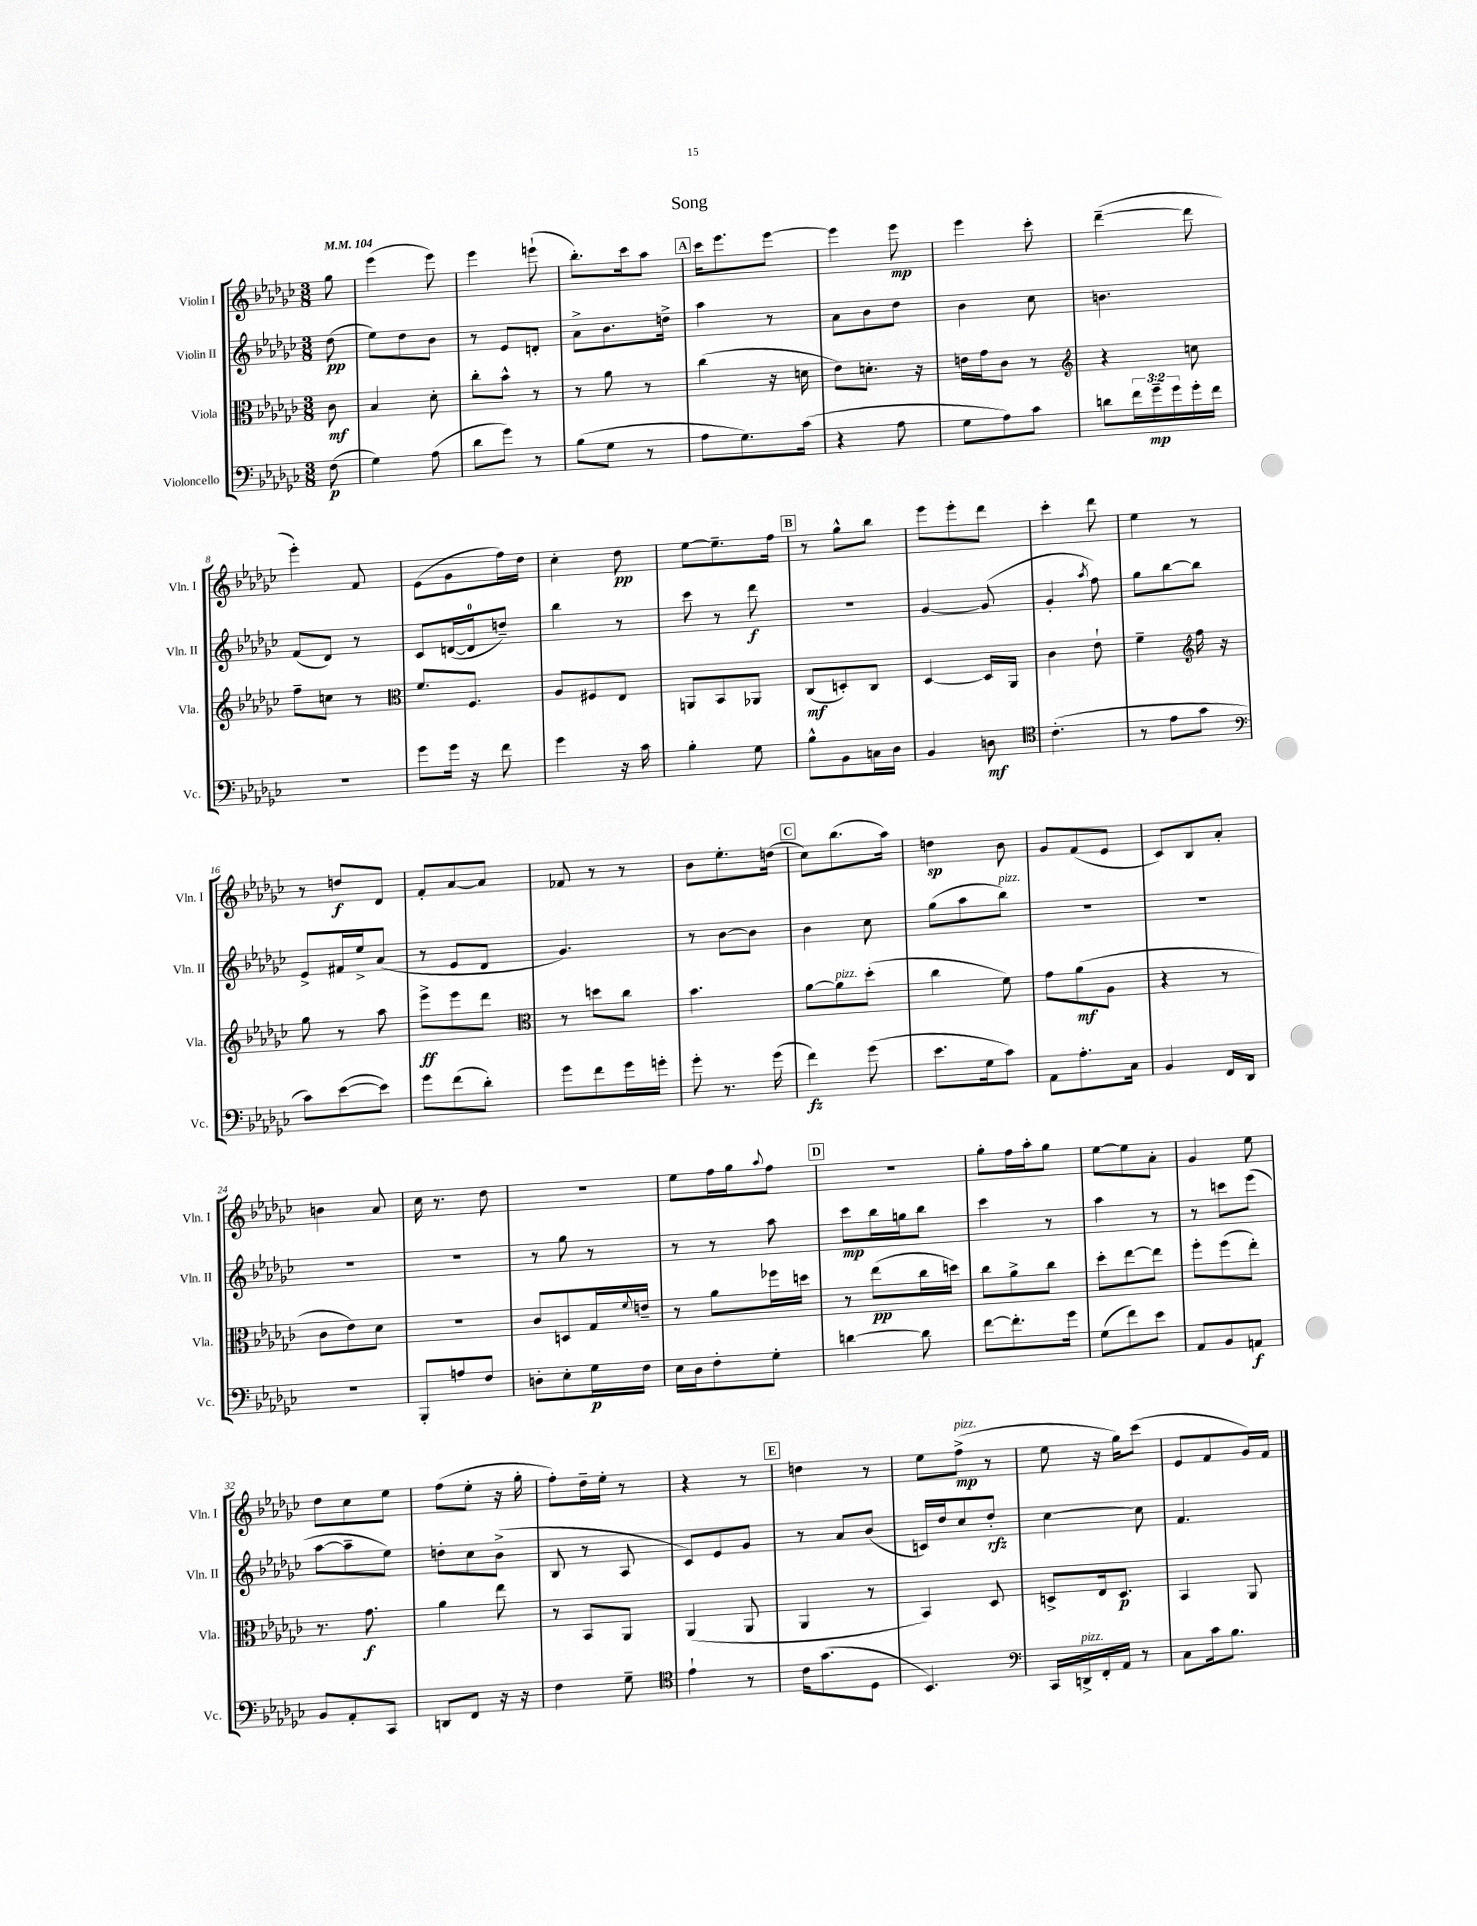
\header { title = "Song" }
<<
\new StaffGroup <<
\new Staff = "s0" \with { instrumentName = "Violin I" shortInstrumentName = "Vln. I" } {
    \clef treble \key ges \major \numericTimeSignature \time 3/8 \partial 8 \tempo 4 = 104
    ges''8 |
    ees'''4( ees'''8) |
    ees'''4 e'''8-!( |
    bes''8.-.) ces'''16 aes''8 |
    \mark \markup { \box "A" } ces'''16 ees'''8. ees'''8~ |
    ees'''4 ees'''8\mp |
    ees'''4 ces'''8-. |
    des'''4~--( des'''8 |
    ees'''4-.) f'8 |
    ees'8( ges'8 f''16) des''16 |
    ces''4-. des''8\pp |
    ees''8~ ees''8.-- f''16 |
    \mark \markup { \box "B" } r8 ges''8-^ bes''8 |
    ees'''8 ees'''8-. des'''8 |
    ces'''4-. des'''8 |
    ees''4 r8 |
    r8 d''8\f des'8 |
    f'8-. aes'8~ aes'8 |
    fes'8 r8 r8 |
    bes'8 ees''8.-. d''16( |
    \mark \markup { \box "C" } ces''8) bes''8.( aes''16) |
    d''4\sp bes'8 |
    ges'8 f'8( ees'8 |
    ces'8) bes8 aes'8-. |
    b'4 aes'8 |
    ces''16 r8. des''8 |
    R4. |
    ees''8 f''16 ges''16 \appoggiatura { aes''8 } f''8 |
    \mark \markup { \box "D" } R4. |
    ges''8-. f''16 aes''16-. ges''8 |
    ees''8~ ees''8 aes'8-. |
    ges'4 ees''8 |
    des''8 ces''8 ees''8 |
    f''8( ees''8-. r16 ges''16-. |
    f''8-.) des''16-- ees''16-. r8 |
    r4 r8 |
    \mark \markup { \box "E" } d''4 r8 |
    ees''8 f''8->\mp^\markup { \italic "pizz." }( r8 |
    ees''8 r16 ges''16) ces'''8( |
    ees'8 f'8 ges'16) f'16 \bar "|." |
}
\new Staff = "s1" \with { instrumentName = "Violin II" shortInstrumentName = "Vln. II" } {
    \clef treble \key ges \major \numericTimeSignature \time 3/8 \partial 8
    des''8\pp( |
    ees''8) des''8 bes'8 |
    r8 ees'8 d'8-. |
    aes'8-> bes'8. d''16-> |
    \mark \markup { \box "A" } aes''4 r8 |
    aes'8 bes'8 des''8 |
    bes'4 ces''8 |
    b'4. |
    f'8( des'8) r8 |
    ces'8 d'16~( d'16-0 d''8--) |
    bes''4 r8 |
    ces'''8 r8 des'''8\f |
    \mark \markup { \box "B" } R4. |
    ges'4~ ges'8( |
    ges'4-. \acciaccatura { aes''8 } f''8) |
    ges''8 bes''8~ bes''8 |
    ees'8-> fis'16 ees''16-> aes'8( |
    r8 ees'8 des'8 |
    ges'4.) |
    r8 bes'8~ bes'8 |
    \mark \markup { \box "C" } bes'4 ces''8 |
    ges''8( aes''8 bes''8^\markup { \italic "pizz." }) |
    R4. |
    R4. |
    R4. |
    R4. |
    r8 ges''8 r8 |
    r8 r8 aes''8 |
    \mark \markup { \box "D" } ces'''8\mp bes''16 g''16 bes''8 |
    ces'''4 r8 |
    aes''4 r8 |
    r8 c'''8 ees'''8( |
    aes''8~ aes''8-- ees''8) |
    d''8-. ces''8 bes'8->( |
    bes8 r8 aes8 |
    ces'8) ees'8 ges'8 |
    \mark \markup { \box "E" } r8 aes'8 bes'8( |
    c'16) des''16 ces''8 des''8-.\rfz |
    ces''4~ ces''8 |
    f'4. \bar "|." |
}
\new Staff = "s2" \with { instrumentName = "Viola" shortInstrumentName = "Vla." } {
    \clef alto \key ges \major \numericTimeSignature \time 3/8 \partial 8
    ces'8\mf |
    bes4 des'8-. |
    ces''8-. bes'8-^ r8 |
    r8 aes'8 r8 |
    \mark \markup { \box "A" } ces''4( r16 d'16 |
    ees'8) d'8.-. r16 |
    e'16 ges'16 ces'8 r8 |
    \clef treble r4 c''8 |
    f''8-- c''8 r8 |
    \clef alto f'8. f8. |
    aes8 fis8 ees8 |
    a,8 bes,8 aes,8 |
    \mark \markup { \box "B" } ces8\mf( d8-.) ces8 |
    des4~ des16 aes,16 |
    ces'4 ees'8-! |
    f'4-- \clef treble f''16 r16 |
    ges''8 r8 aes''8 |
    ees'''8->\ff ees'''8 des'''8 |
    \clef alto r8 d''8 ces''8 |
    bes'4. |
    \mark \markup { \box "C" } aes'8~ aes'8^\markup { \italic "pizz." } des''8-.( |
    ces''4 f'8) |
    ges'8 aes'8\mf( aes8 |
    r4 r8 |
    ces'8 ees'8) des'8 |
    R4. |
    ces'8 d8 ges16 \appoggiatura { f'8 } e'16-- |
    r8 aes'8 fes''16 d''16 |
    \mark \markup { \box "D" } r8 ees''8\pp( ces''16 d''16) |
    ces''8 aes'8-> ces''8 |
    des''8-. ees''8~ ees''8 |
    f''8-. f''8( ees''8-.) |
    r8. ges'8.\f |
    aes'4 ees''8 |
    r8 bes,8 aes,8 |
    aes,4( aes,8 |
    \mark \markup { \box "E" } aes,4 r8 |
    bes,4) des8 |
    d8-> ees16 d8.\p |
    bes,4 aes,8 \bar "|." |
}
\new Staff = "s3" \with { instrumentName = "Violoncello" shortInstrumentName = "Vc." } {
    \clef bass \key ges \major \numericTimeSignature \time 3/8 \override Staff.TupletNumber.text = #tuplet-number::calc-fraction-text \partial 8
    f8\p( |
    ges4) aes8( |
    des'8 ges'8) r8 |
    bes8( ges8 r8 |
    \mark \markup { \box "A" } aes8 ges8.) ces'16( |
    r4 aes8 |
    ges8 aes8) ces'8 |
    d'8 \tuplet 3/2 { f'16 ges'16--\mp ges'16 } ges'16-. f'16 |
    R4. |
    ges'8 ges'16 r16 f'8 |
    ges'4 r16 ces'16 |
    bes4-. ges8 |
    \mark \markup { \box "B" } bes8-^ bes,8 c16 des16 |
    bes,4 d8\mf |
    \clef tenor ces'4.-.( |
    r8 ees'8 ges'8 |
    \clef bass ces'8) ees'8~( ees'8) |
    ges'8 f'8( des'8-.) |
    ges'8 f'8 ges'16 g'16-. |
    ges'8-. r8. ges'16( |
    \mark \markup { \box "C" } f'4\fz) ges'8( |
    ees'8. ges16 ces'8) |
    aes,8 aes8.-. ces16 |
    bes,4 f,16 des,16 |
    r4. |
    bes,,8-. a8 f8 |
    d8-. ees8-. ges16\p f16 |
    ees16 des16 f8-. ges8-. |
    \mark \markup { \box "D" } d'4~ d'8 |
    f'8~ f'8.-. ges'16 |
    ges8( f'8) ees'8 |
    aes,8 bes,8 a,8\f |
    bes,8 aes,8-. ces,8 |
    d,8 f,8 r16 r16 |
    f4 ges8-- |
    \clef tenor ees'4-! r8 |
    \mark \markup { \box "E" } ces'16 ges'8.( des8 |
    bes,4.) |
    \clef bass ces,16 d,16->^\markup { \italic "pizz." } f,16-. aes,16 r8 |
    ces8 ces'16 bes8. \bar "|." |
}
>>
>>
